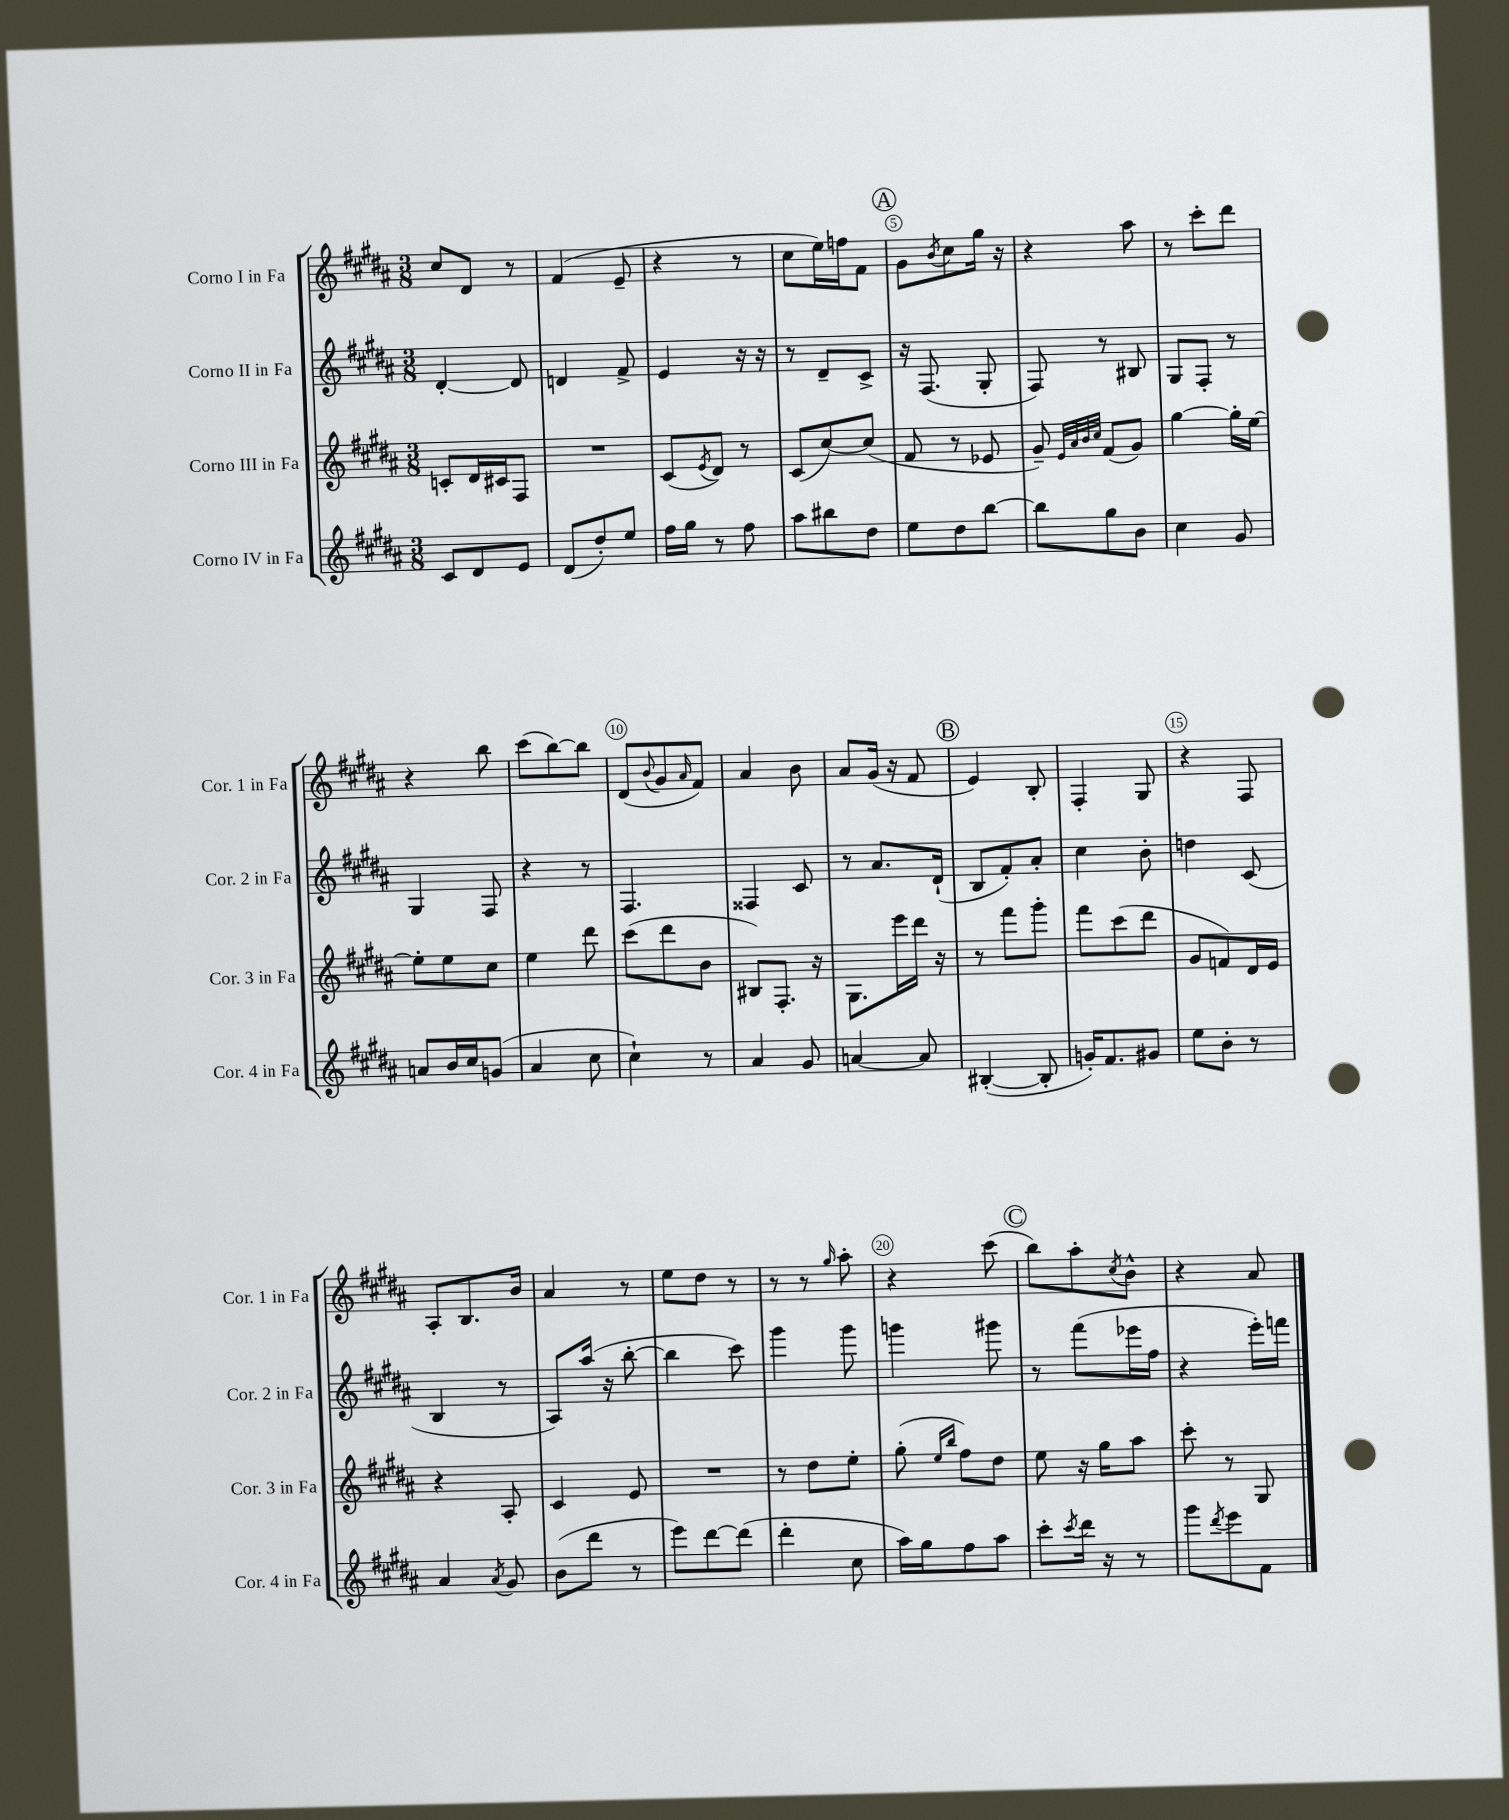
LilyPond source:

<<
\new StaffGroup <<
\new Staff = "s0" \with { instrumentName = "Corno I in Fa" shortInstrumentName = "Cor. 1 in Fa" } {
    \clef treble \key b \major \numericTimeSignature \time 3/8
    cis''8 dis'8 r8 |
    fis'4( e'8-- |
    r4 r8 |
    cis''8 e''16) f''16 fis'8 |
    \mark \markup { \circle "A" } gis'8 \acciaccatura { b'8 } cis''8 gis''16 r16 |
    r4 ais''8 |
    r8 cis'''8-. dis'''8 |
    r4 b''8 |
    cis'''8( b''8~) b''8 |
    dis'8( \appoggiatura { b'8 } gis'8 \grace { ais'16 } fis'8) |
    ais'4 b'8 |
    ais'8 gis'16( r16 fis'8 |
    \mark \markup { \circle "B" } e'4) b8-. |
    fis4-. gis8 |
    r4 fis8 |
    ais8-. b8. b'16 |
    ais'4 r8 |
    e''8 dis''8 r8 |
    r8 r8 \grace { gis''16 } ais''8-. |
    r4 cis'''8( |
    \mark \markup { \circle "C" } b''8) ais''8-. \acciaccatura { cis''8 } b'8-^ |
    r4 ais'8 \bar "|." |
}
\new Staff = "s1" \with { instrumentName = "Corno II in Fa" shortInstrumentName = "Cor. 2 in Fa" } {
    \clef treble \key b \major \numericTimeSignature \time 3/8
    dis'4~-. dis'8 |
    d'4 fis'8-> |
    e'4 r16 r16 |
    r8 dis'8-- cis'8-> |
    \mark \markup { \circle "A" } r16 fis8.( gis8-. |
    fis8) r8 bis8 |
    gis8 fis8-. r8 |
    gis4 fis8 |
    r4 r8 |
    fis4. |
    fisis4 cis'8 |
    r8 ais'8. dis'16-!( |
    \mark \markup { \circle "B" } b8 fis'8-.) ais'8-. |
    cis''4 b'8-. |
    d''4 cis'8( |
    b4 r8 |
    ais8) ais''16( r16 b''8~-. |
    b''4 cis'''8) |
    gis'''4 gis'''8 |
    g'''4 gis'''8 |
    \mark \markup { \circle "C" } r8 fis'''8( ees'''16 fis''16 |
    r4 e'''16-.) f'''16 \bar "|." |
}
\new Staff = "s2" \with { instrumentName = "Corno III in Fa" shortInstrumentName = "Cor. 3 in Fa" } {
    \clef treble \key b \major \numericTimeSignature \time 3/8
    c'8-. dis'16 cis'16 fis8 |
    R4. |
    cis'8( \acciaccatura { e'8 } dis'8) r8 |
    cis'8( cis''8~) cis''8( |
    \mark \markup { \circle "A" } fis'8 r8 ees'8 |
    gis'8--) \grace { e'32 ais'32 b'32 cis''32 } fis'8( gis'8) |
    gis''4~ gis''16-. e''16~ |
    e''8-. e''8 cis''8 |
    e''4 dis'''8 |
    cis'''8( dis'''8 b'8 |
    bis8) fis8.-. r16 |
    gis8. e'''16 dis'''16 r16 |
    \mark \markup { \circle "B" } r8 fis'''8 gis'''8-. |
    fis'''8 cis'''8( dis'''8 |
    gis'8 f'8) dis'16 e'16 |
    r4 ais8-. |
    cis'4 e'8 |
    R4. |
    r8 dis''8 e''8-. |
    gis''8-.( \grace { e''16 b''16 } fis''8) dis''8 |
    \mark \markup { \circle "C" } e''8 r16 gis''16 ais''8 |
    cis'''8-. r8 gis8 \bar "|." |
}
\new Staff = "s3" \with { instrumentName = "Corno IV in Fa" shortInstrumentName = "Cor. 4 in Fa" } {
    \clef treble \key b \major \numericTimeSignature \time 3/8
    cis'8 dis'8 e'8 |
    dis'8( dis''8-.) e''8 |
    fis''16 gis''16 r8 fis''8 |
    ais''8 bis''8 dis''8 |
    \mark \markup { \circle "A" } e''8 dis''8 b''8~ |
    b''8 gis''8 b'8 |
    cis''4 gis'8 |
    a'8 b'16 cis''16 g'8( |
    ais'4 cis''8 |
    cis''4-!) r8 |
    ais'4 gis'8 |
    a'4~ a'8 |
    \mark \markup { \circle "B" } bis4~-.( bis8-. |
    g'16-.) fis'8. gis'8 |
    e''8 b'8-. r8 |
    ais'4 \acciaccatura { ais'8 } gis'8 |
    b'8( dis'''8 r8 |
    e'''8) dis'''8~ dis'''8( |
    dis'''4-. cis''8 |
    ais''16) gis''16 fis''8 ais''8 |
    \mark \markup { \circle "C" } cis'''8-. \acciaccatura { cis'''8 } dis'''16 r16 r8 |
    gis'''8 \acciaccatura { dis'''8 } e'''8 fis'8 \bar "|." |
}
>>
>>
\layout { \context { \Score \override BarNumber.break-visibility = ##(#f #t #t) barNumberVisibility = #(every-nth-bar-number-visible 5) \override BarNumber.stencil = #(make-stencil-circler 0.1 0.3 ly:text-interface::print) } }
